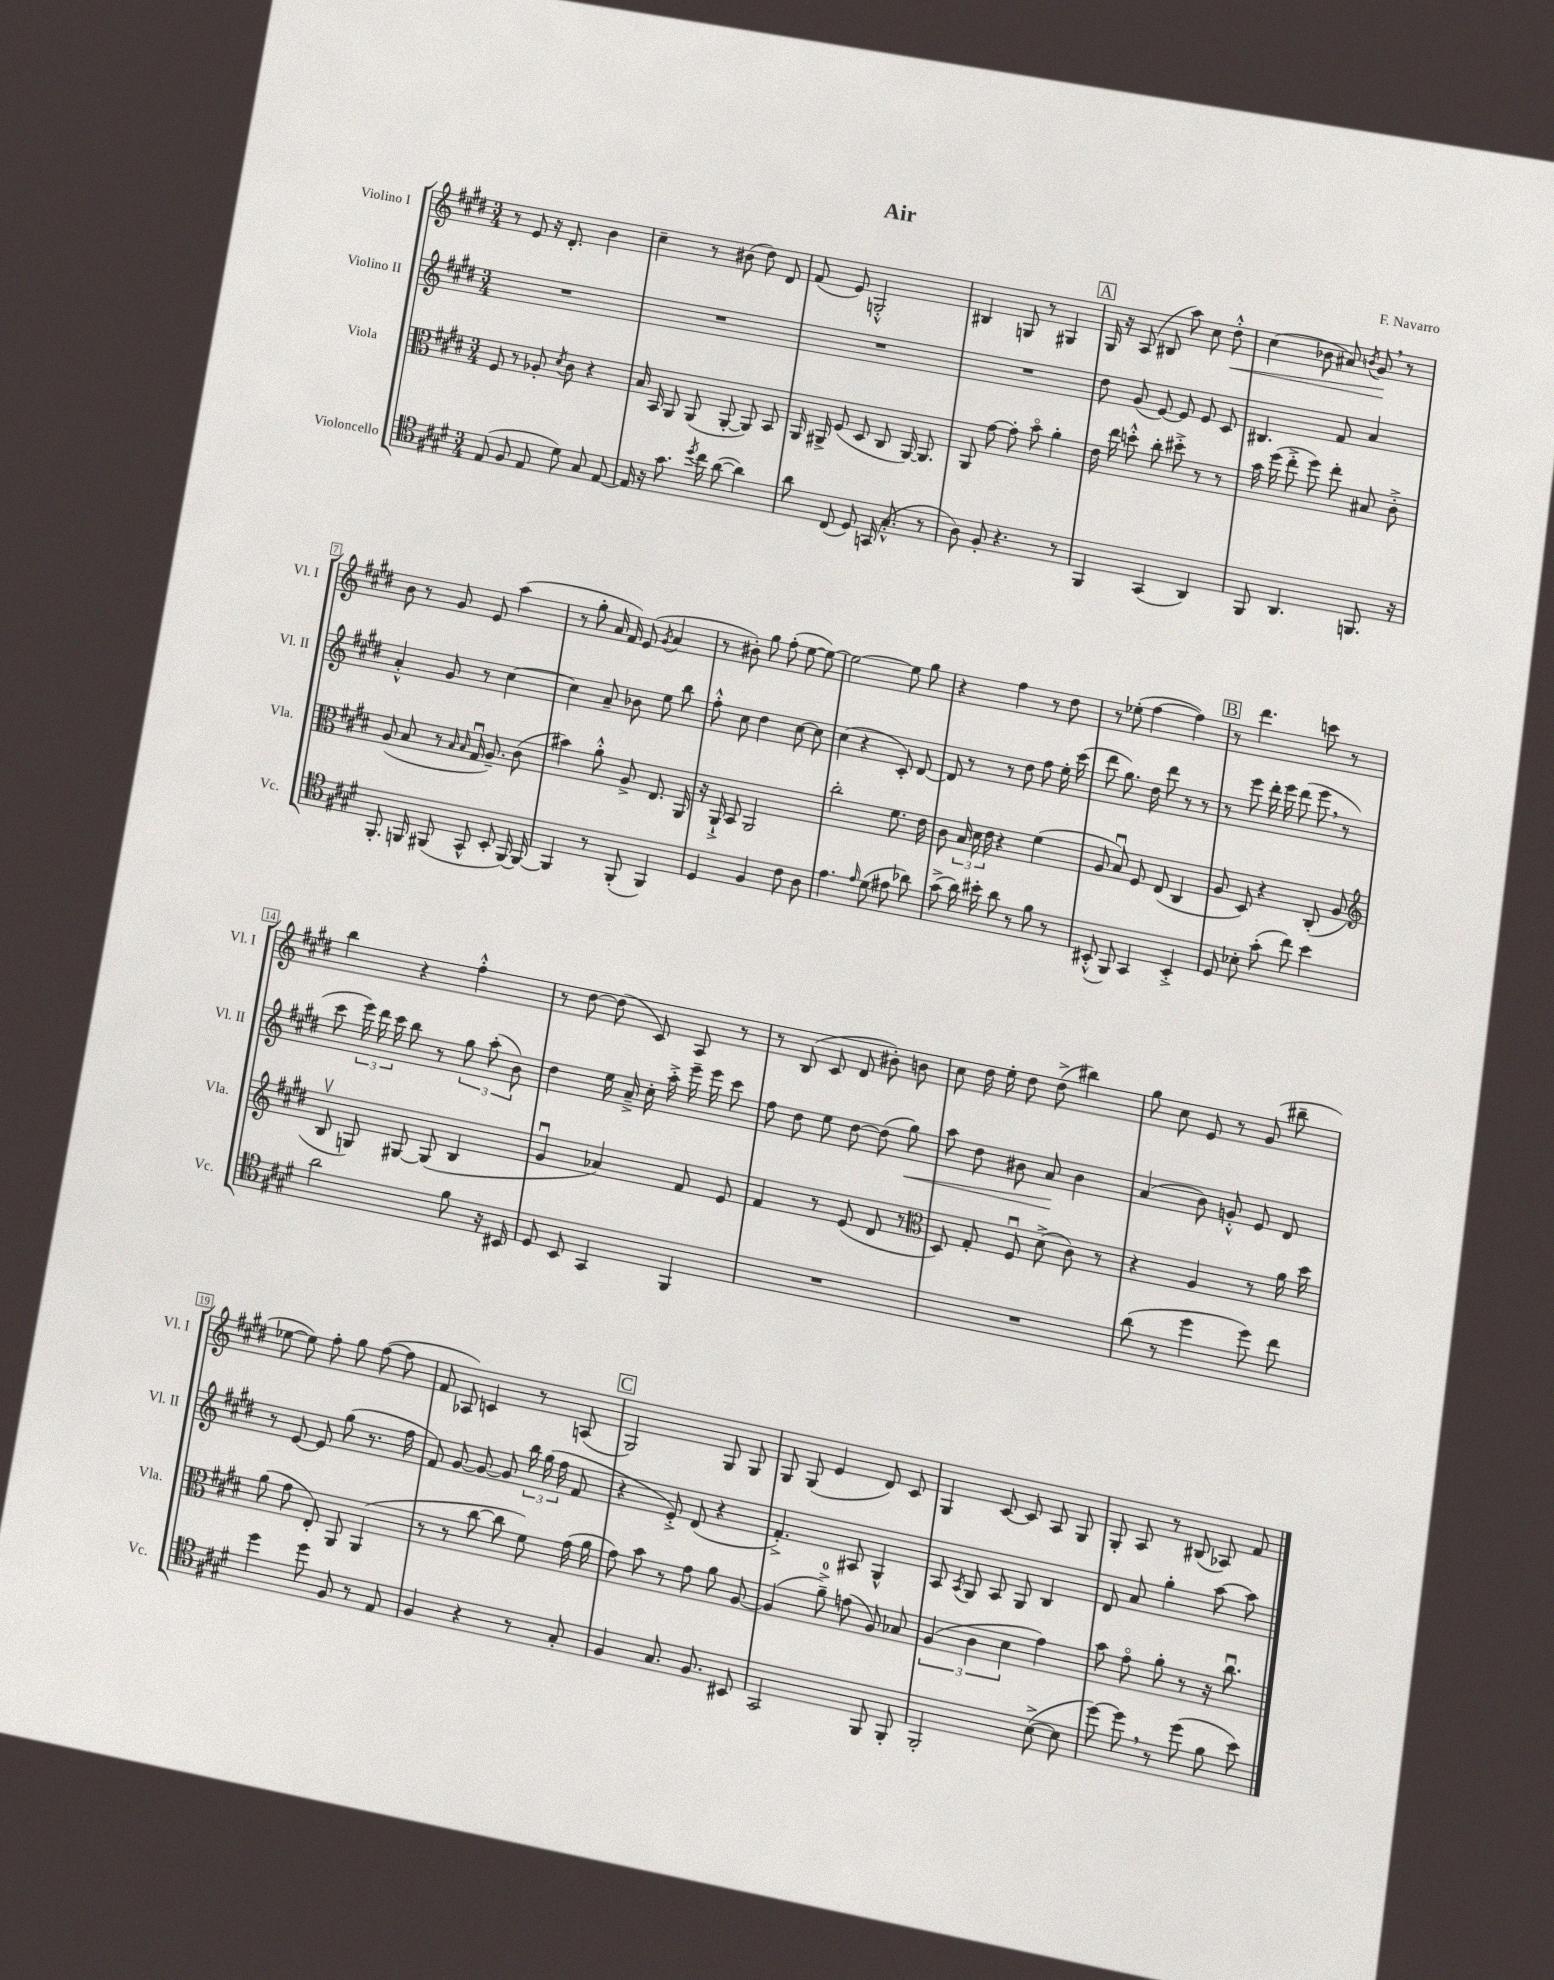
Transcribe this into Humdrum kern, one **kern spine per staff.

**kern	**kern	**kern	**kern
*staff4	*staff3	*staff2	*staff1
*clefC4	*clefC3	*clefG2	*clefG2
*k[f#c#g#d#]	*k[f#c#g#d#]	*k[f#c#g#d#]	*k[f#c#g#d#]
*M3/4	*M3/4	*M3/4	*M3/4
(8E/	8F#/	2.r	8r
8F#/	8r	.	8e/
8E/	8A-'/	.	16r
.	.	.	8.d#'/
.	8qd#/	.	.
8d#\)	8c#\	.	.
8G#/	4r	.	4b\
[8E/	.	.	.
=	=	=	=
16E/]	16B/	2.r	4cc#~\
16r	16BB/	.	.
8.g#\	8AA/	.	.
.	(8AA/	.	8r
8qdd#/	.	.	.
16cc#\	.	.	.
([8a\	[8AA'/	.	(8b#\
4a\])	8AA/])	.	8dd#\)
.	8BB/	.	8d#/
=	=	=	=
8a\	16AA/	2.r	(8f#/
.	16AA#^/	.	.
(8C#/	(8F#/	.	8e/)
8D#/)	8D#/	.	2G'^^/
(16GG/	8C#/	.	.
8.G#'^^/	.	.	.
.	[16AA#/)	.	.
.	8.AA#/]	.	.
8r	.	.	.
=	=	=	=
8A\)	8AA/	2.r	4B#/
8F#'/	[8g#\	.	.
4.r	8g#'\]	.	8G/
.	8bo\	.	8r
.	4a'\	.	4G#/
8r	.	.	.
=	=	=	=
4FF#/	16e\	8dd#\	16G#/
.	16ee\	.	16r
.	8dd'^^\	(8g#/	(8A/
(4GG#/	8cc#'\	[8e/)	8B#/
.	8dd#'^\	8e/]	8aa\)
4AA/)	8r	8e/	8cc#\
.	8r	8c#/	8dd#'^^\
=	=	=	=
8FF#/	16b\	4.B#/	(4cc#\
.	(16ff#\	.	.
4.AA/	8ee'^\	.	.
.	8ff#\)	.	8b-\
.	8ee'\	8f#/	8a#/)
.	.	.	8qb/
8.FF/	8B#/	4a/	8g#/
.	8c#'^\	.	8r
16r	.	.	.
=	=	=	=
8.FF#'/	(8A/	4a'^^/	8b\
.	8B/	.	8r
16FF/	.	.	.
(8FF#/	8r	8g#/	8g#/
.	16qqB/	.	.
.	16qqB/	.	.
8GG#^^/	16G#u/	8r	8e/
.	8.A~/)	.	.
8BB'/	.	[4cc#\	(4aa\
[16FF#/)	(8c#\	.	.
16FF#/_	.	.	.
=	=	=	=
4FF#/]	4b#\)	4cc#\]	8r
.	.	.	8gg#'\
8r	8a'^^\	8a~/	16a/
.	.	.	16f#/)
(8FF#'/	8A^/	8b-\	(8e/
.	.	.	8qg#/
4FF#/)	8.E/	8ee\	4a/
.	.	8bb\	.
.	16AA/	.	.
=	=	=	=
4D#/	16r	8ff#'^^\	8r
.	16AA`^/	.	.
.	8BB/	8cc#\	8b#'\)
4F#/	2AA/	4dd#\	8gg#\
.	.	.	(8ff#'\
8c#\	.	[8cc#\	[8ee\
8A\	.	8cc#\]	8ee\_)
=	=	=	=
4.e\	2cc#'\	(4cc#\	2ee\_
.	.	4r	.
16qqe/	.	.	.
(8d#\	.	.	.
8e#\	8.f#\	8c#'/)	8ee\]
8a-\)	.	[8d#/	8gg#\
.	16e\	.	.
=	=	=	=
(8g#^\	8c#\	8d#/]	4r
16a\)	24B/	8r	.
.	24d#\	.	.
16b#'\	.	.	.
.	24e\	.	.
8a\	4r	8r	4ff#\
8r	.	8dd#\	.
8f#\	(4f#\	8ff#\	8r
8r	.	16ee'\	8dd#\
.	.	(16ccc#\	.
=	=	=	=
(8BB#'^^/	8A/	8ddd#\	8r
8FF#/)	8Bu/)	8.gg#\)	(8ee-'\
4GG#/	8F#/	.	[4ff#\
.	.	16dd#\	.
.	(8E/	8ddd#\	.
4BB#'^/	4C#/	8r	4ff#\])
.	.	8r	.
=	=	=	=
8D#/	8A/	8r	8r
8B-'\	8D#/)	8eee\	4.ddd#\
(8g#'\	4r	16ddd#'\	.
.	.	16eee\	.
8cc#\)	.	(8ddd#\	.
4b\	(8C#'/	8eee\	8ccc\
.	8A/	8r	8r
=	=	=	=
*	*clefG2	*	*
2a\	8Bv/	8ccc#\	4bb\
.	8G/)	24eee\)	.
.	.	24ddd#\	.
.	.	24ccc#\	.
.	[8G#/	8bb\	4r
.	(8G#/]	8r	.
8f#\	4B/	12gg#\	4ff#'^^\
.	.	(12aa'\	.
16r	.	.	.
.	.	12b\)	.
16BB#/	.	.	.
=	=	=	=
8D#/	4g#u/	4dd#\	8r
8BB/	.	.	[8dd#\
4GG#/	4a-/)	16ee\	(8dd#\]
.	.	16a~^/	.
.	.	16cc#'\	8c#/)
.	.	16aa'^\	.
4FF#/	8f#/	16eee~\	8A/
.	.	16eee\	.
.	8e/	8ccc#\	8r
=	=	=	=
2.r	4f#/	8ff#\	8r
.	.	8dd#\	(8B/
.	8r	8ee\	8c#/
.	(8e/	[8dd#\	8d#/
.	8d#/	(8dd#\]	8b#'\)
.	8r	8gg#\)	8b\
=	=	=	=
*	*clefC3	*	*
2.r	8D#/)	8aa\	8cc#\
.	8G#'/	8dd#\	16dd#\
.	.	.	16ee'\
.	8F#u/	8b#\	8dd#\
.	(8d#^\	8a/	(8dd#^\
.	8c#\)	4b#\	4bb#\)
.	8r	.	.
=	=	=	=
(8a\	4r	(4a/	8gg#\
8r	.	.	8cc#\
4dd#\	4A/	8b\)	8e/
.	.	8g'^^/	8r
8dd#\)	8r	8e/	(8g#/
8cc#\	16a\	8d#/	8bb#~\
.	16dd#\	.	.
=	=	=	=
4dd#\	(8a\	8r	[8ee-\
.	8g#\	[8e/	8ee-\])
8dd#\	8E'/)	8e/]	8ff#'\
8F#/	8AA/	(8gg#\	8gg#\
8r	(4AA/	8.r	([8ff#\
8E/	.	.	8ff#\]
.	.	16ff#\	.
=	=	=	=
4F#/	8r	8f#/)	8f#/
.	8r	[8g#/	8A-/)
4r	[8cc#\	8g#/_	4c/
.	8cc#\]	8g#/]	.
8r	8f#\)	24bb\	8r
.	.	(24gg#\	.
.	.	24ff#\	.
8G#'/	(16g#\	8f#/	(8A/
.	16a\	.	.
=	=	=	=
4F#/	8g#\)	4r	2G#/)
.	8b\	.	.
8.G#/	8r	8e'^/)	.
.	8g#\	(8d#/	.
8.F#/	.	.	.
.	8a\	4r	8G#/
8BB#/	[8A/	.	8G#/
=	=	=	=
2GG#/	(4A/]	4.f#'^/)	8G#/
.	.	.	(8G#/
.	8a~^\)	.	4e/
.	(8g\	8A#/	.
8FF#/	8A/)	4G#^^/	8d#/)
8FF#'/	8B-/	.	8c#/
=	=	=	=
2FF#'/	(6A/	8A/	4G#/
.	.	8qA/	.
.	.	8G#/	.
.	6c#\	.	.
.	.	8A/	[8c#/
.	6d#\	.	.
.	.	8G#/	8c#/]
([8B^\	4g#\)	4B/	8A/
8B\]	.	.	8G#/
=	=	=	=
[8dd#\)	8b\	8d#/	8G#'/
8dd#\]	8g#o\	8a/	8A/
8r	8a'\	4gg#'\	8r
(8dd#\	8r	.	(8B#/
8f#\	16r	[8aa\	8A-/)
.	8.cc#u\	.	.
8b\)	.	8aa\]	8f#/
==	==	==	==
*-	*-	*-	*-
